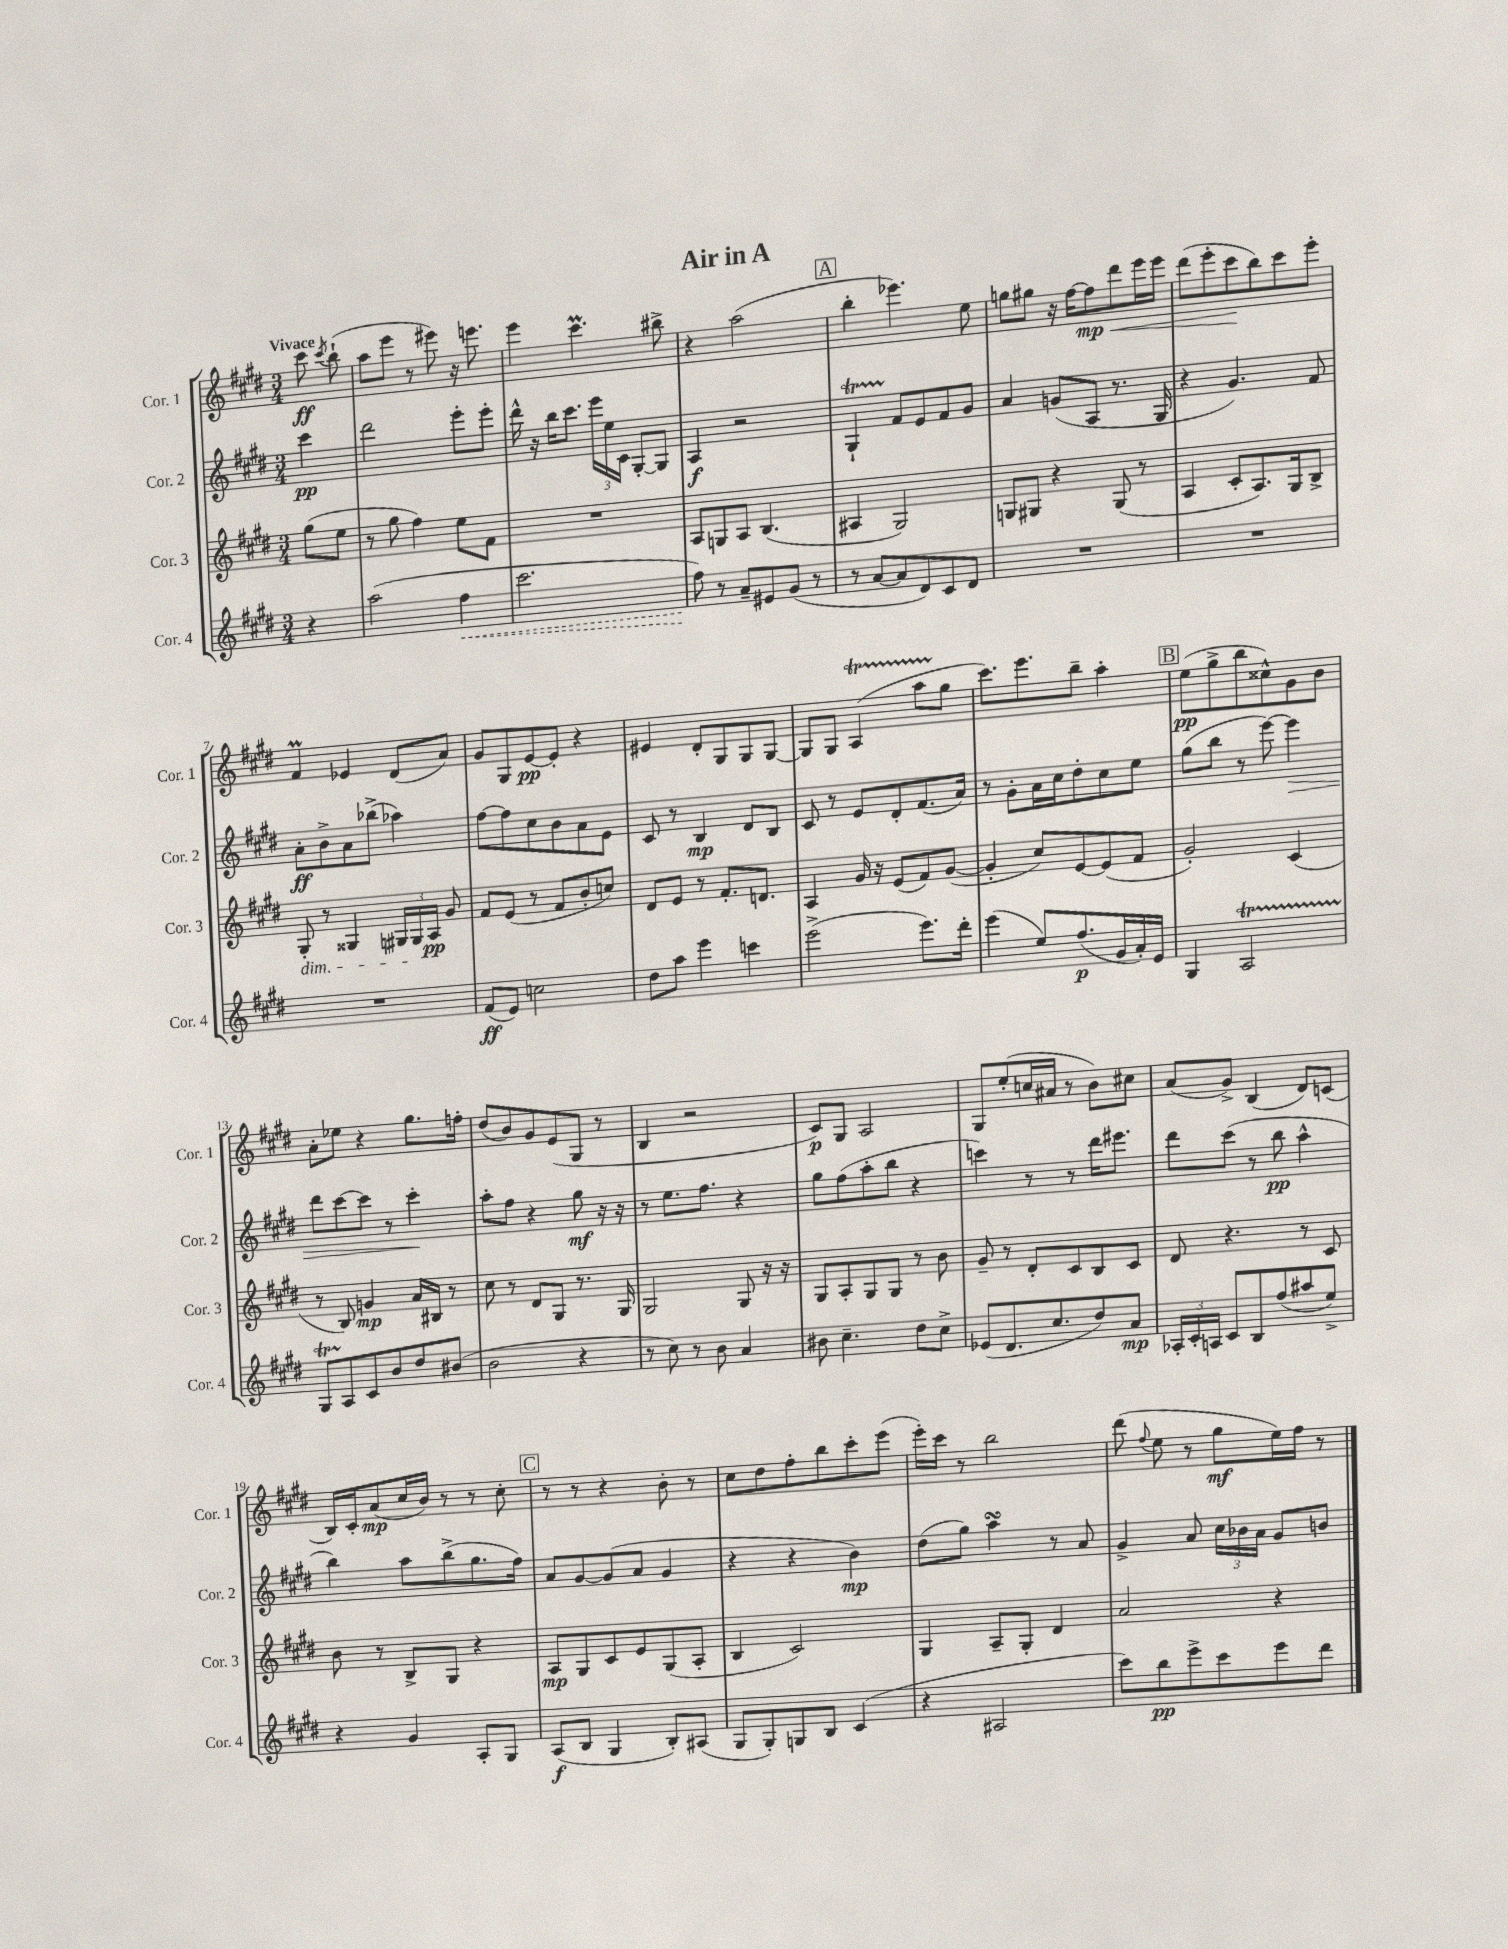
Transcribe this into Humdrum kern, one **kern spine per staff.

**kern	**kern	**kern	**kern
*staff4	*staff3	*staff2	*staff1
*clefG2	*clefG2	*clefG2	*clefG2
*k[f#c#g#d#]	*k[f#c#g#d#]	*k[f#c#g#d#]	*k[f#c#g#d#]
*M3/4	*M3/4	*M3/4	*M3/4
4r	(8gg#	4ccc#	8ccc#
.	.	.	8qccc#
.	8ee	.	(8bb`
=	=	=	=
(2aa	8r	2ddd#	8aa
.	8gg#	.	8eee
.	4ff#)	.	8r
.	.	.	8eee#)
4ff#	8ee	8eee'	16r
.	.	.	8.eee
.	8f#	8eee'	.
=	=	=	=
2.ccc#	2.r	16ddd#^^	4eee
.	.	16r	.
.	.	16bb	.
.	.	8.ccc#	.
.	.	.	4.ccc#
.	.	24eee	.
.	.	24ee	.
.	.	24c#	.
.	.	[8G#'	.
.	.	8G#]	8bb#^
=	=	=	=
8ff#)	8A	4A	4r
8r	8G	.	.
8a~	8A	2r	(2aa
8e#	(4.B	.	.
(8g#	.	.	.
8r	.	.	.
=	=	=	=
8r	4A#	4G#`	4bb'
[8a	.	.	.
8a]	2G#)	8f#	4.eee-)
8d#)	.	8e	.
8c#	.	8f#	.
8d#	.	8g#	8ee
=	=	=	=
2.r	8G	4a	8gg
.	8G#	.	8gg#
.	4r	(8g	16r
.	.	.	[16ff#
.	.	8A	8ff#]
.	(8G#	8.r	8ddd#
.	8r	.	16eee
.	.	16G#	16eee
=	=	=	=
2.r	4A	4r	(8ddd#
.	.	.	8eee'
.	8c#'	4.g#)	8ccc#
.	8.A)	.	8bb)
.	.	.	8ccc#
.	16G#	.	.
.	8B^	8f#	8eee'
=	=	=	=
2.r	8G#'	8a'	4f#
.	8r	8b^	.
.	4G##	8a	4e-
.	.	(8bb-^	.
.	24G#	4aa-)	(8d#
.	24G#	.	.
.	24A	.	.
.	8g#	.	8a)
=	=	=	=
(8f#	8f#	[8ff#	8g#
8e)	(8e	8ff#]	8G#
2cc	8r	8cc#	[8e
.	8f#	8b	8e']
.	8b'	8a	4r
.	8cc)	8e	.
=	=	=	=
8dd#	8d#	8c#	4e#
8aa	8e	8r	.
4eee	8r	4B	8d#'
.	8.f#'	.	8G#
4ccc	.	8d#	8G#
.	8.d	.	.
.	.	8B	[8G#
=	=	=	=
(2eee^	4A	8c#	8G#]
.	.	8r	8G#
.	16g#	8e	(4A
.	16r	.	.
.	(8e	8d#'	.
8.eee)	8f#)	(8.f#	8aa
.	([8g#	.	8gg#
16ddd#'	.	16a)	.
=	=	=	=
(4eee	4g#']	8r	8.ccc#)
.	.	8g#'	.
.	.	.	8.eee
8ee)	8cc#)	16a	.
.	.	16cc#	.
(8.ff#	[8e	8dd#'	8bb~
.	(8e]	8cc#	4aa'
16g#	.	.	.
16a')	8f#	8ee	.
16e	.	.	.
=	=	=	=
4G#	2g#')	(8gg#	(8ee
.	.	8bb	8gg#^
2A	.	8r	8bb
.	.	[8eee)	8cc##^^)
.	(4c#	4eee]	8g#
.	.	.	8b
=	=	=	=
8G#	8r	8ddd#	8a'
8A	8B)	[8ccc#	8ee-
8c#	4g	8ccc#]	4r
8b	.	8r	.
8dd#	16a	4ccc#'	8.gg#
.	16B#	.	.
(8b#	8r	.	.
.	.	.	16ff'
=	=	=	=
2b	8cc#	8aa'	(8dd#
.	8r	8ff#	8b)
.	8d#	4r	8g#
.	8G#	.	(8e
4r	8.r	8gg#	8G#
.	.	16r	8r
.	16G#	16r	.
=	=	=	=
8r	2G#	8r	4B
8cc#)	.	8.ee	.
8r	.	.	2r
.	.	8.ff#	.
8b	.	.	.
4a	8G#	4r	.
.	16r	.	.
.	16r	.	.
=	=	=	=
8b#	8G#	8gg#	8c#)
4.cc#~	8A'	(8ff#	8G#
.	8G#	8aa'	2A
.	8G#	8bb	.
8dd#	8r	4r	.
8cc#^	8b	.	.
=	=	=	=
(8e-	8g#~	4ccc)	8G#
8.d#	8r	.	(8ee'
.	8d#'	8r	16cc
8.cc#	.	.	16a#
.	8c#	8r	8r
8dd#)	8B	16ddd#	8b)
.	.	8.eee#	.
8a	8c#	.	8cc#
=	=	=	=
24A-'	8d#	8ddd#	(8a
24c#'	.	.	.
24A	.	.	.
8c#	4.r	(8ccc#	8g#^)
8B	.	8r	(4B
(8ff#	.	8bb	.
8aa#	8r	4aa^^	8d#)
8ee^)	8c#	.	(8c
=	=	=	=
4r	8b	4bb)	16B)
.	.	.	16c#'
.	8r	.	(8a
4g#	8B^	8aa	16cc#
.	.	.	16b)
.	8G#	(8bb^	8r
8A'	4r	8.gg#	8r
8G#	.	.	8cc#'
.	.	16ff#)	.
=	=	=	=
(8A	8A	8a	8r
8B	8G#	[8g#	8r
4G#	8c#	(8g#]	4r
.	8e	8a	.
8B')	(8G#	4g#	8b'
(8A#	8A'	.	8r
=	=	=	=
8G#	4B	4r	8cc#
8G#')	.	.	8dd#
8G	2c#)	4r	8ff#'
8B	.	.	8bb
(4c#	.	4b)	8ccc#'
.	.	.	(8eee
=	=	=	=
4r	4G#	(8dd#	16eee')
.	.	.	16ccc#
.	.	8gg#)	8r
2A#	8A~	4aa	2bb
.	8G#'	.	.
.	4d#	8r	.
.	.	8a	.
=	=	=	=
8ccc#)	2a	4g#^	(8ddd#
.	.	.	8qqff#
8bb	.	.	8ee
8eee^	.	8a	8r
8ccc#	.	24cc#	8gg#
.	.	24b-	.
.	.	24a	.
8eee	4r	8g#	16ee)
.	.	.	16ff#
8ddd#	.	8b	8r
==	==	==	==
*-	*-	*-	*-
